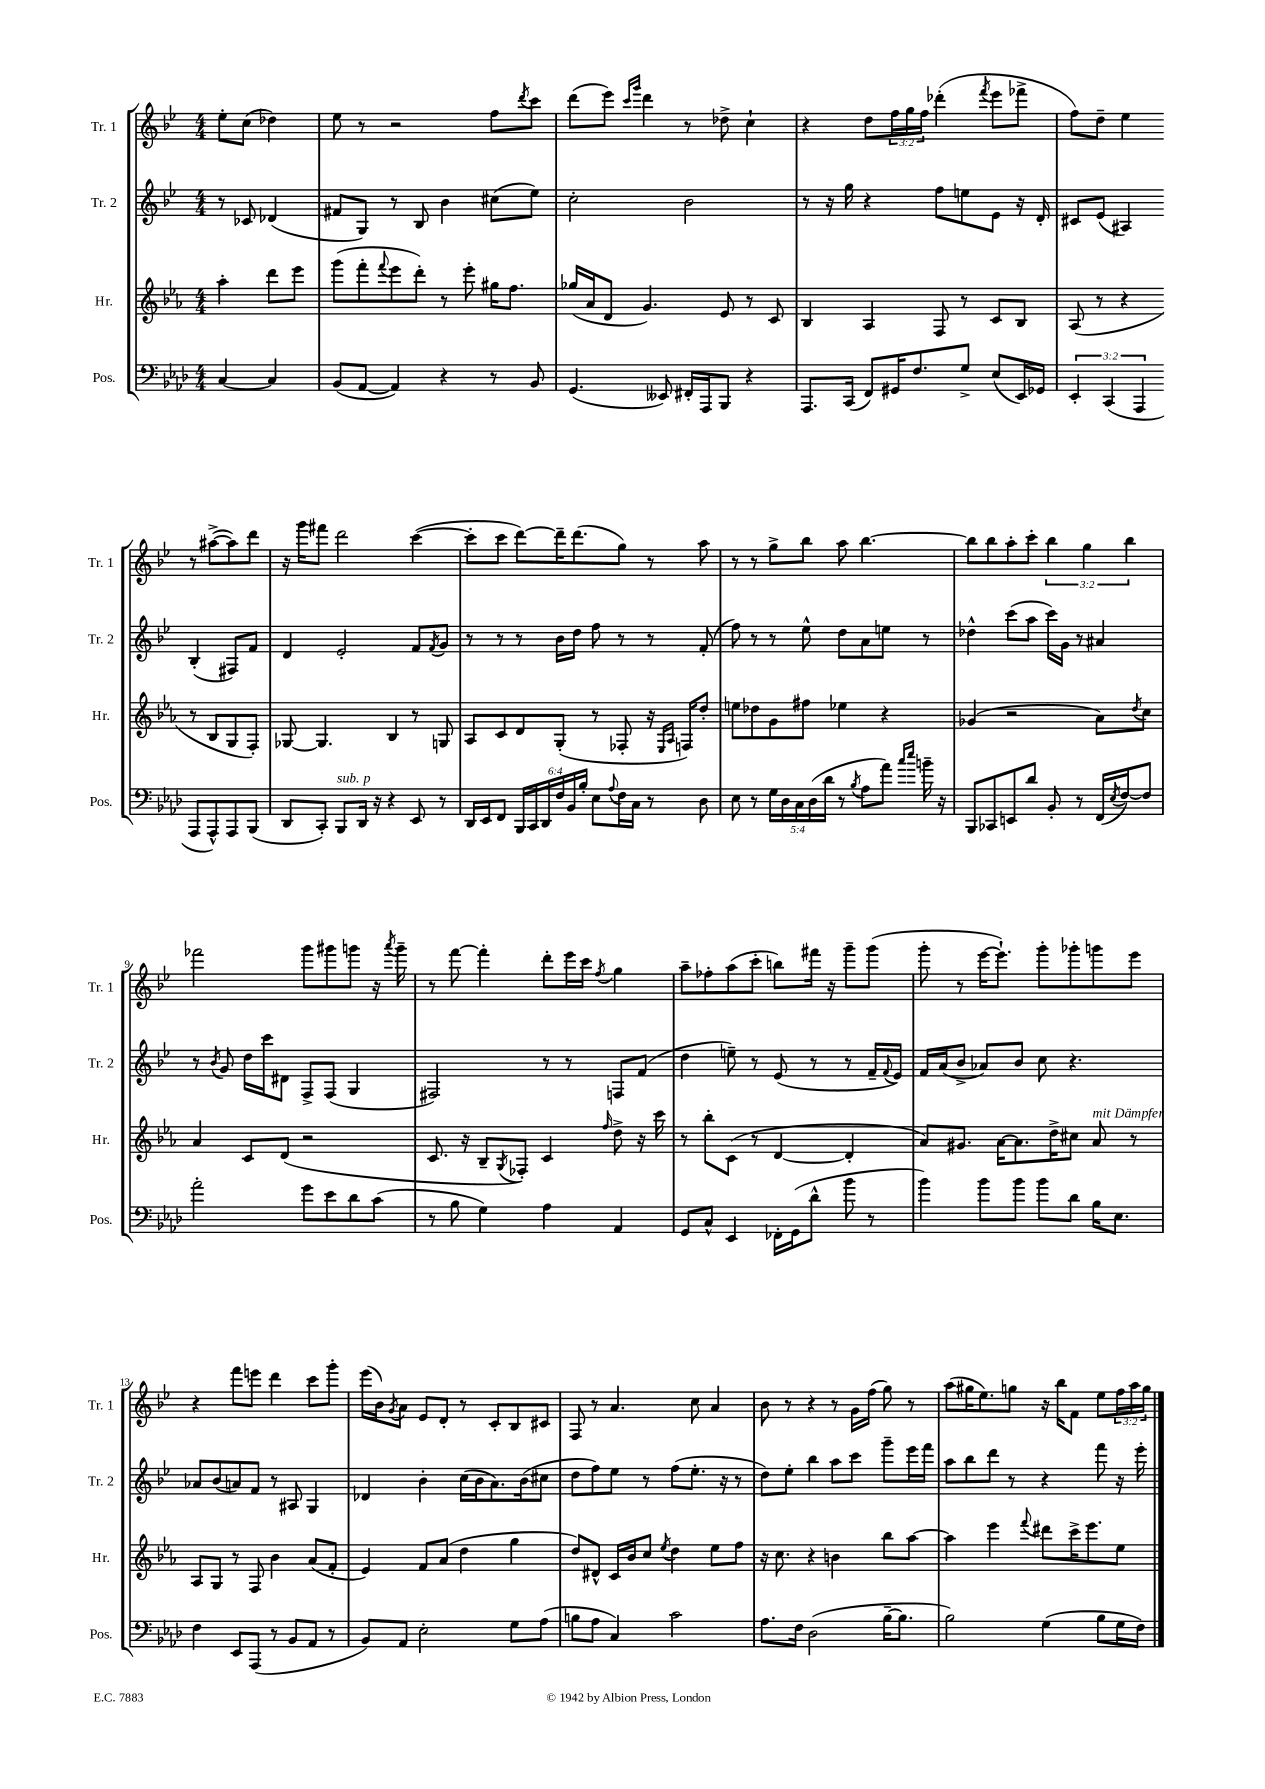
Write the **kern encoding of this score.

**kern	**kern	**kern	**kern
*staff4	*staff3	*staff2	*staff1
*clefF4	*clefG2	*clefG2	*clefG2
*k[b-e-a-d-]	*k[b-e-a-]	*k[b-e-]	*k[b-e-]
*M4/4	*M4/4	*M4/4	*M4/4
[4C/	4aa-'\	8r	8ee-'\L
.	.	8c-/	(8cc\J
4C/]	8ddd\L	(4d-/	4dd-\)
.	8eee-\J	.	.
=	=	=	=
(8BB-/L	(8ggg\L	8f#/L	8ee-\
[8AA-/J	8fff'\	8G/J)	8r
.	8qqfff/	.	.
4AA-/])	8eee-\	8r	2r
.	8ddd'\J)	8B-/	.
4r	8r	4b-\	.
.	8eee-'\	.	.
8r	16gg#\LK	(8cc#\L	8ff\L
.	8.ff\J	.	.
.	.	.	8qddd/
8BB-/	.	8ee-\J)	8ccc\J
=	=	=	=
(4.GG/	(16gg-/LL	2cc'\	(8ddd\L
.	16a-/J	.	.
.	8d/J	.	8eee-\J)
.	.	.	16qqccc/LL
.	.	.	16qqggg/JJ
.	4.g/)	.	4ddd\
8EE--/)	.	.	.
16FF#'/LL	.	2b-\	8r
16AAA-/J	.	.	.
8BBB-/J	8e-/	.	8dd-^\
4r	8r	.	4cc`\
.	8c/	.	.
=	=	=	=
8.AAA-/L	4B-/	8r	4r
.	.	16r	.
(16CC/Jk	.	16gg\	.
8FF/L)	4A-/	4r	8dd\L
16GG#/K	.	.	24ff\L
.	.	.	24gg\
8.F/	.	.	.
.	.	.	24ff\JJ
.	8F/	8ff\L	(4ddd-'\
8G^/J	8r	8ee\	.
.	.	.	8qfff/
(8E-/L	8c/L	8e-\J	8eee-\L
16EE-/L)	8B-/J	16r	8fff-^\J
16GG-/JJ	.	16d'/	.
=	=	=	=
6EE-'/	(8A-/	8c#/L	8ff\L)
.	8r	(8e-/J	8dd~\J
(6CC/	.	.	.
.	4r	4A#/)	4ee-\
6AAA-/	.	.	.
8AAA-/L	8r	(4B-'/	8r
8AAA-^^/)	8B-/L	.	([8aa#^\L
8AAA-/	8G/	8F#/L)	8aa#\])
(8BBB-/J	8F'/J)	8f/J	8ddd\J
=	=	=	=
8DD-/L	[8G-/	4d/	16r
.	.	.	16ggg\LK
8CC'/J)	4.G-/]	.	8fff#\J
8BBB-/L	.	2e-'/	2ddd\
16DD-/Jk	.	.	.
16r	.	.	.
4r	4B-/	.	.
8EE-/	8r	8f/L	([4ccc\
.	.	8qf/	.
8r	8G/	8g/J	.
=	=	=	=
16DD-/LL	8A-/L	8r	8ccc'\]L
16EE-/J	.	.	.
8FF/J	8c/	8r	8ccc\J
24BBB-/LL	8d/	8r	[8ddd\L)
24CC/	.	.	.
24DD-/	.	.	.
24F/	(8G'/J	16b-\LL	16ddd~\]K
24BB-/	.	.	.
.	.	16dd\JJ	(8.ddd\
24B-'/JJ	.	.	.
8E-\L	8r	8ff\	.
8qqA-/	.	.	.
16F\L	8F-'/	8r	8gg\J)
16C\JJ	.	.	.
8r	16r	8r	8r
.	16qqE-/LL	.	.
.	16qqA-/JJ	.	.
.	16F/LK)	.	.
8D-\	8dd'/J	(8f'/	8aa\
=	=	=	=
8E-\	8ee\L	8ff\)	8r
8r	8dd-\	8r	8r
20G\LL	8g\	8r	8gg^\L
20D-\	.	.	.
20C\	.	.	.
.	8ff#\J	8ee-^^\	8bb-\J
(20D-\	.	.	.
20d-\JJ	.	.	.
8r	4ee-\	8dd\L	8aa\
8qB-/	.	.	.
8A-\L	.	8a\	[4.bb-\
8a-\J)	4r	8ee\J	.
16qqcc/LL	.	.	.
16qqee-/JJ	.	.	.
16b~\	.	8r	.
16r	.	.	.
=	=	=	=
8BBB-/L	(4g-/	4dd-^^\	8bb-\]L
8CC-/	.	.	8bb-\
8EE/	2r	(8ccc\L	8aa'\
8d-/J	.	8aa\J	8ccc'\J
8BB-'/	.	16ccc\LL)	6bb-\
.	.	16g\JJ	.
8r	.	8r	.
.	.	.	6gg\
(16FF/LL	8a-\L)	4a#/	.
8qE-/	.	.	.
[16F/J)	.	.	.
.	.	.	6bb-\
.	8qdd/	.	.
8F/]J	8cc\J	.	.
=	=	=	=
2a-'\	4a-/	8r	2fff-\
.	.	8qb-/	.
.	.	8g/	.
.	8c/L	16dd\LL	.
.	.	16ccc\J	.
.	(8d/J	8d#\J	.
8g\L	2r	8F^/L	8ggg\L
8e-\	.	(8F/J	8ggg#\
8d-\	.	4G/	8ggg\J
(8c\J	.	.	16r
.	.	.	8qaaa/
.	.	.	16ggg~\
=	=	=	=
8r	8.c/	2F#/)	8r
8B-\	.	.	[8fff\
.	16r	.	.
4G\)	8B-~/L	.	4fff'\]
.	8qG/	.	.
.	8F-'/J)	.	.
4A-\	4c/	8r	8ddd'\L
.	.	8r	16eee-\L
.	.	.	16ccc\JJ
.	16qqff/	.	8qff/
4AA-/	8dd^\	8F/L	4gg\
.	16r	(8f/J	.
.	16ccc\	.	.
=	=	=	=
8GG/L	8r	4dd\	8aa~\L
8C^^/J	8bb-'\L	.	8ff-'\
4EE-/	(8c\J	8ee~\)	(8aa\
.	8r	8r	8ccc'\J
16FF-'\LL	[4d/	(8e-/	8bb\L)
(16GG\J	.	.	.
8d-^^\J	.	8r	16fff#\Jk
.	.	.	16r
8b-\	4d'/]	8r	8ggg~\L
8r	.	16f~/LL	(8ggg\J
.	.	8qqf/	.
.	.	16e-/JJ)	.
=	=	=	=
4b-\)	8a-/L)	16f/LL	8ggg'\
.	.	(16a/J	.
.	8.g#/J	8b-^/J	8r
8b-\L	.	8a-/L)	[16eee-\LK
.	[16a-\LK	.	8.eee-`\]J)
8b-\J	8.a-\]	8b-/J	.
8b-\L	.	8cc\	8ggg'\L
.	16dd^\K	.	.
8d-\J	8cc#\J	4.r	8ggg-'\
16B-\LK	8a-/	.	8ggg\
8.E-\J	.	.	.
.	8r	.	8eee-\J
=	=	=	=
4F\	8A-/L	8a-/L	4r
.	8G/J	(8b-/	.
8EE-/L	8r	8a/)	8fff\L
(8AAA-/J	8F/	8f/J	8eee\J
8r	4b-\	8r	4ddd\
8BB-/L	.	8A#/	.
8AA-/J	(8a-/L	4G/	8ccc\L
8r	8f'/J	.	8ggg'\J
=	=	=	=
8BB-/L)	4e-/)	4d-/	(16eee-\LL
.	.	.	16b-\J)
.	.	.	8qg/
8AA-/J	.	.	8a\J
2E-'\	8f/L	4b-'\	8e-/L
.	(8a-/J	.	8d'/J
.	4dd\	(16cc\LL	8r
.	.	16b-\J	.
.	.	8.a\)	8c'/L
8G\L	4gg\	.	8B-/
.	.	(16b-\k	.
(8A-\J	.	8cc#\J	8c#/J
=	=	=	=
8B\L	8dd/L)	8dd\L	8F/
8A-\J	8d#^^/J	8ff\)	8r
4C/)	16c/LL	8ee-\J	4.a/
.	16b-/J	.	.
.	8cc/J	8r	.
.	8qee-/	.	.
2c\	4dd\	(8ff\L	.
.	.	8.ee-'\J	8cc\
.	8ee-\L	.	4a/
.	.	16r	.
.	8ff\J	8r	.
=	=	=	=
8.A-\L	16r	8dd\L)	8b-\
.	8.cc\	.	.
.	.	8ee-'\J	8r
16F\Jk	.	.	.
(2D-\	4r	4bb-\	4r
.	4b\	8aa\L	8r
.	.	8ccc\J	16g\LL
.	.	.	(16ff\JJ
[16B-~\LK	8bb-\L	8ggg~\L	8gg\)
8.B-\]J	.	.	.
.	[8aa-\J	16eee-\L	8r
.	.	16fff\JJ	.
=	=	=	=
2B-\)	4aa-\]	8aa\L	(8aa\L
.	.	8bb-\	16gg#\K
.	.	.	8.ee-\)
.	4eee-\	8ddd\J	.
.	.	8r	8gg\J
.	8qqfff/	.	.
(4G\	8ddd#\L	4r	16r
.	.	.	16bb-\LK
.	16ccc^\K	.	8f\J
.	8.eee-\	.	.
8B-\L	.	8fff\	8ee-\L
16G\L	8ee-\J	16r	24ff\L
.	.	.	24aa\
16F\JJ)	.	16eee-'\	.
.	.	.	24gg\JJ
==	==	==	==
*-	*-	*-	*-
